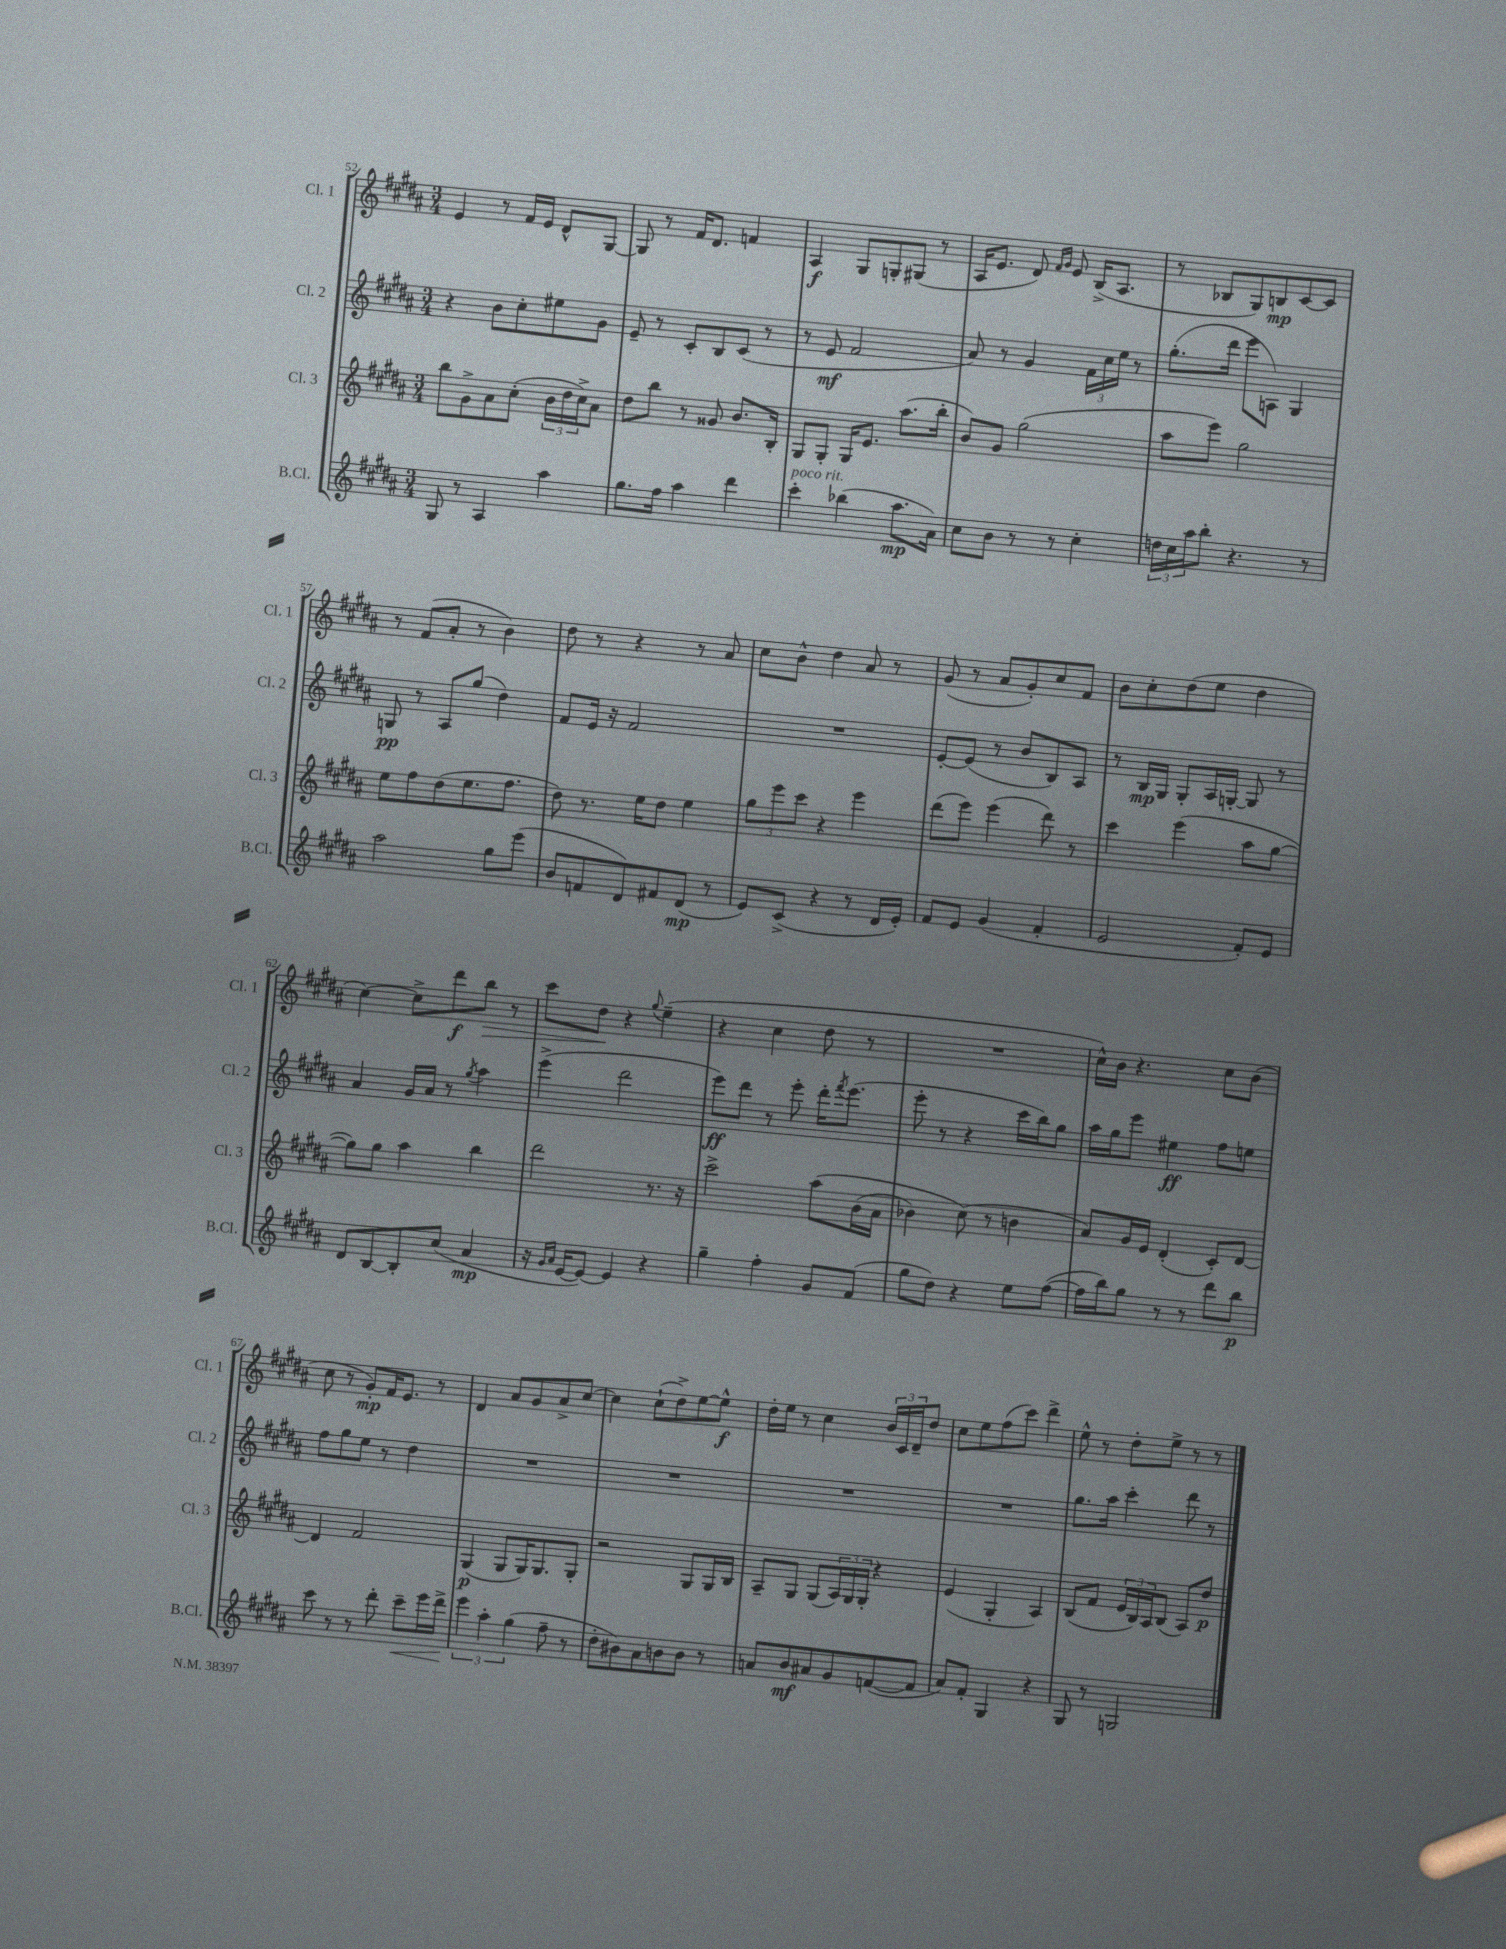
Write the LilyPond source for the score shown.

<<
\new StaffGroup <<
\new Staff = "s0" \with { instrumentName = "Cl. 1" shortInstrumentName = "Cl. 1" } {
    \clef treble \key b \major \numericTimeSignature \time 3/4
    e'4 r8 fis'16 e'16 dis'8-^ gis8~ |
    gis8 r8 fis'16 dis'8. f'4 |
    ais4\f gis8 g8-. gis8( r8 |
    ais16 e'8. dis'8) \grace { fis'16 gis'16 } e'8 b16->( ais8. |
    r8 bes8 gis8) b8\mp cis'8~ cis'8 |
    r8 fis'8( ais'8-. r8 b'4) |
    dis''8 r8 r4 r8 ais'8 |
    cis''8 b'8-^ dis''4 ais'8 r8 |
    gis'8( r8 ais'8 gis'8-.) cis''8 fis'8 |
    b'8 cis''8-. dis''8( e''8 dis''4 |
    cis''4~) cis''8-> dis'''8\f b''8\> r8 |
    cis'''8 dis''8\! r4 \appoggiatura { gis''8 } e''4--( |
    r4 cis''4 dis''8 r8 |
    R2. |
    cis''16-^) b'16 r4. cis''8 b'8( |
    cis''8 r8 gis'8-.\mp) fis'16 e'8. r8 |
    dis'4 ais'8 gis'8 ais'8-> cis''8~ |
    cis''4 cis''8-!( dis''8->) e''8~ e''8-^\f |
    dis''16-. e''16 r8 cis''4 \tuplet 3/2 { b'16 cis'16 dis'16-- } dis''8 |
    cis''8 e''8 fis''8( cis'''8) dis'''4-> |
    e''8-^ r8 dis''8-. e''8-> r8 r8 \bar "|." |
}
\new Staff = "s1" \with { instrumentName = "Cl. 2" shortInstrumentName = "Cl. 2" } {
    \clef treble \key b \major \numericTimeSignature \time 3/4
    r4 b'8 cis''8-. eis''8 gis'8 |
    e'8-- r8 cis'8-. b8 cis'8( r8 |
    r8 e'8\mf fis'2 |
    ais'8) r8 gis'4 \tuplet 3/2 { fis'16 cis''16 e''16 } r8 |
    gis''8.-.( dis'''16 e'''8 a8) gis4 |
    g8\pp r8 ais8 gis''8( dis''4) |
    fis'8 e'16 r16 fis'2 |
    R2. |
    e'8~-. e'8( r8 b'8 b8) ais8 |
    r8 b16\mp gis16 gis8-. ais16 g16~-. g8 r8 |
    ais'4 gis'16 ais'16 r8 \acciaccatura { gis''8 } ais''4 |
    e'''4->( dis'''2 |
    e'''8\ff) dis'''8 r8 e'''8-. dis'''16-. \acciaccatura { fis'''8 } e'''8.( |
    e'''8-. r8 r4 cis'''16 b''16) gis''8 |
    ais''16 gis''16 e'''8 eis''4\ff fis''8 e''8 |
    fis''8 gis''8 e''8 r8 dis''4 |
    R2. |
    R2. |
    R2. |
    R2. |
    gis''8. ais''16 cis'''4-. dis'''8 r8 \bar "|." |
}
\new Staff = "s2" \with { instrumentName = "Cl. 3" shortInstrumentName = "Cl. 3" } {
    \clef treble \key b \major \numericTimeSignature \time 3/4
    b''8 gis'8-> ais'8 cis''8-.( \tuplet 3/2 { b'16 dis''16 cis''16->) } ais'8 |
    dis''8 b''8 r8 gisis'8 b'8. b16-. |
    gis8 gis8-. gis16 e'8. ais''8.( b''16-. |
    b'8) gis'8 gis''2( |
    ais''8 e'''8) gis''2 |
    e''8 fis''8 dis''8( e''8. fis''8. |
    dis''8) r8. e''16 dis''8 e''4 |
    \tuplet 3/2 { gis''8 e'''8 cis'''8 } r4 e'''4 |
    dis'''8( e'''8) e'''4( dis'''8) r8 |
    cis'''4 e'''4( ais''8 gis''8~ |
    gis''8) gis''8 ais''4 b''4 |
    dis'''2 r8. r16 |
    cis'''2-> ais''8\( b'16( ais'16 |
    bes'4) cis''8(\) r8 b'4 |
    ais'8) gis'16 e'16 dis'4-.( cis'8-.) dis'8~ |
    dis'4 fis'2 |
    gis4\p( gis8 gis16) gis8. gis8-. |
    r2 gis8 gis16 b16 |
    ais8-- gis8 gis8( \tuplet 3/2 { ais16) gis16 gis16-. } r4 |
    e'4( gis4-. ais4) |
    b8( fis'8 \tuplet 3/2 { e'16 b16) ais16 } b8( ais8) dis''8\p \bar "|." |
}
\new Staff = "s3" \with { instrumentName = "B.Cl." shortInstrumentName = "B.Cl." } {
    \clef treble \key b \major \numericTimeSignature \time 3/4
    gis8 r8 ais4 ais''4 |
    gis''8. fis''16 ais''4 dis'''4 |
    cis'''4-.^\markup { \italic "poco rit." } bes''4( ais''8.\mp ais'16) |
    cis''8 b'8 r8 r8 cis''4-. |
    \tuplet 3/2 { d''16 cis''16 ais''16 } b''8-. r4. r8 |
    ais''2 gis''8 e'''8( |
    b'8 f'8 dis'8) fis'8 dis'8\mp( r8 |
    e'8) cis'8->( r4 r8 dis'16 e'16-.) |
    fis'8 e'8 gis'4( fis'4-. |
    e'2 fis'8-.) e'8 |
    dis'8 b8~ b8-. cis''8( ais'4\mp |
    r16 \grace { gis'16 ais'16 } e'16~ e'8~) e'4 r4 |
    gis''4-- fis''4-. gis'8 fis'8( |
    gis''8 dis''8) r4 e''8 fis''8~( |
    fis''16 b''16) gis''8 r8 r8 dis'''8 b''8\p |
    cis'''8 r8 r8 dis'''8-. cis'''8--\< e'''16 dis'''16->\! |
    \tuplet 3/2 { e'''4 ais''4-. gis''4( } fis''8-- r8 |
    dis''8-. bis'8) ais'8 b'8 b'8 r8 |
    a'8 b'8\mf ais'8 gis'8 f'8~( f'8 |
    ais'8) fis'8-. gis4 r4 |
    gis8 r8 g2 \bar "|." |
}
>>
>>
\layout { \context { \Score currentBarNumber = #52 } }
